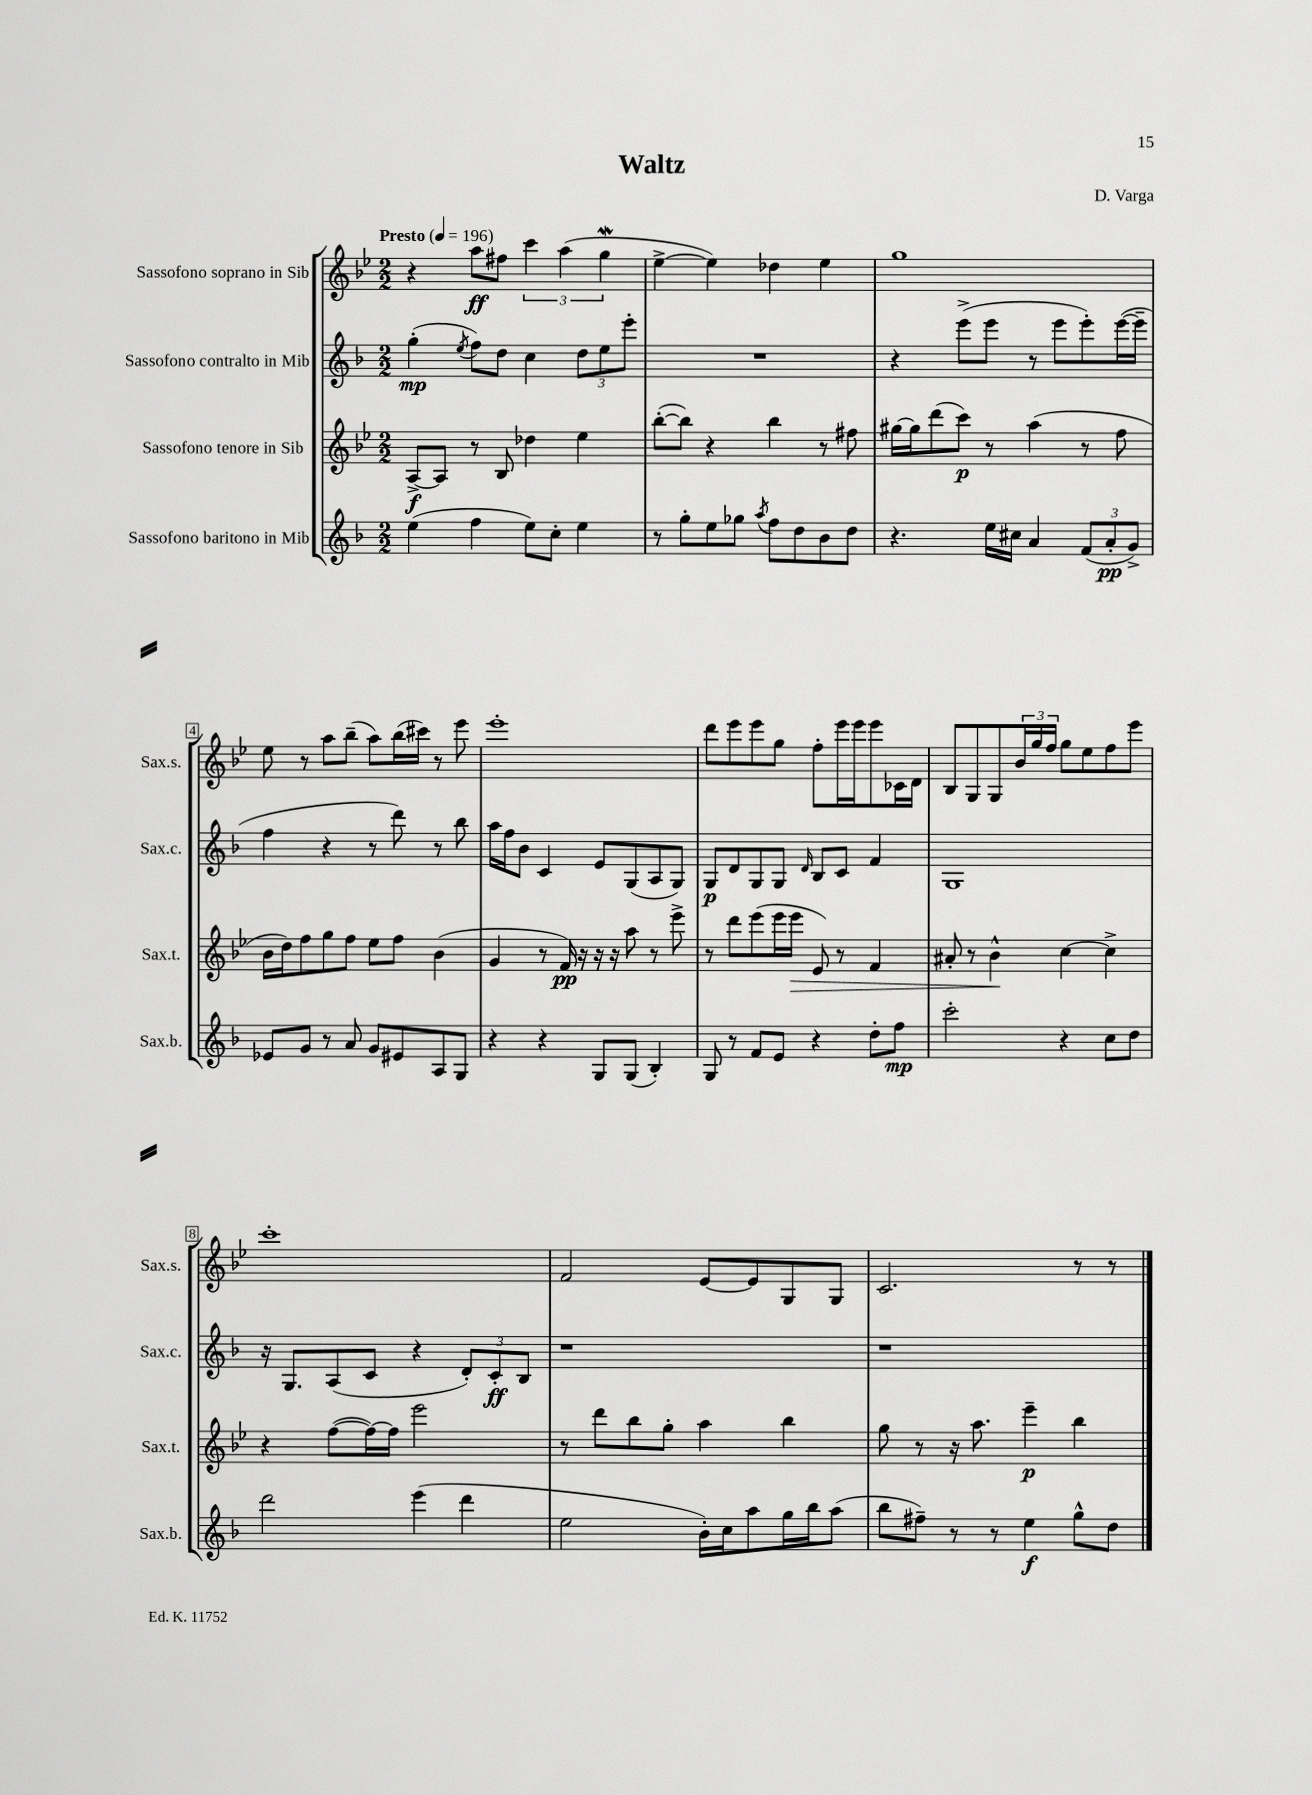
\header { title = "Waltz" composer = "D. Varga" }
<<
\new StaffGroup <<
\new Staff = "s0" \with { instrumentName = "Sassofono soprano in Sib" shortInstrumentName = "Sax.s." } {
    \clef treble \key bes \major \numericTimeSignature \time 2/2 \tempo "Presto" 4 = 196
    r4 a''8\ff fis''8 \tuplet 3/2 { c'''4 a''4( g''4\mordent } |
    ees''4~-> ees''4) des''4 ees''4 |
    g''1 |
    ees''8 r8 a''8 bes''8--( a''8) bes''16( cis'''16) r8 ees'''8 |
    ees'''1-. |
    d'''8 ees'''8 ees'''8 g''8 f''8-. ees'''16 ees'''16 ees'''8 ces'16 d'16 |
    bes8 g8 g8 \tuplet 3/2 { bes'16 g''16 f''16 } g''8 ees''8 f''8 ees'''8 |
    c'''1-. |
    f'2 ees'8~ ees'8 g8 g8 |
    c'2. r8 r8 \bar "|." |
}
\new Staff = "s1" \with { instrumentName = "Sassofono contralto in Mib" shortInstrumentName = "Sax.c." } {
    \clef treble \key f \major \numericTimeSignature \time 2/2
    g''4-.\mp( \acciaccatura { e''8 } f''8) d''8 c''4 \tuplet 3/2 { d''8 e''8 e'''8-. } |
    R1 |
    r4 e'''8->( e'''8 r8 e'''8 e'''8-.) e'''16~( e'''16-- |
    f''4 r4 r8 d'''8) r8 bes''8 |
    a''16 f''16 bes'8 c'4 e'8 g8( a8 g8) |
    g8\p d'8 g8 g8 \grace { d'16 } bes8 c'8 f'4 |
    g1 |
    r16 g8. a8( c'8 r4 \tuplet 3/2 { d'8-.) c'8-.\ff bes8 } |
    r1 |
    r1 \bar "|." |
}
\new Staff = "s2" \with { instrumentName = "Sassofono tenore in Sib" shortInstrumentName = "Sax.t." } {
    \clef treble \key bes \major \numericTimeSignature \time 2/2
    a8~->\f a8 r8 bes8 des''4 ees''4 |
    bes''8~-.( bes''8) r4 bes''4 r8 fis''8 |
    gis''16~ gis''16 d'''8( c'''8\p) r8 a''4( r8 f''8 |
    bes'16 d''16) f''8 g''8 f''8 ees''8 f''8 bes'4( |
    g'4 r8 f'16\pp) r16 r16 r16 a''8 r8 ees'''8-> |
    r8 d'''8 ees'''8( ees'''16 ees'''16\> ees'8) r8 f'4 |
    ais'8-. r8 bes'4-^\! c''4~ c''4-> |
    r4 f''8~( f''16~) f''16 ees'''2 |
    r8 d'''8 bes''8 g''8-. a''4 bes''4 |
    g''8 r8 r16 a''8. ees'''4--\p bes''4 \bar "|." |
}
\new Staff = "s3" \with { instrumentName = "Sassofono baritono in Mib" shortInstrumentName = "Sax.b." } {
    \clef treble \key f \major \numericTimeSignature \time 2/2
    e''4( f''4 e''8) c''8-. e''4 |
    r8 g''8-. e''8 ges''8 \acciaccatura { a''8 } f''8 d''8 bes'8 d''8 |
    r4. e''16 cis''16 a'4 \tuplet 3/2 { f'8( a'8-.\pp g'8->) } |
    ees'8 g'8 r8 a'8 g'8 eis'8 a8 g8 |
    r4 r4 g8 g8( bes4-.) |
    g8 r8 f'8 e'8 r4 d''8-. f''8\mp |
    c'''2-. r4 c''8 d''8 |
    d'''2 e'''4( d'''4 |
    e''2 bes'16-.) c''16 a''8 g''16 bes''16 a''8( |
    bes''8 fis''8--) r8 r8 e''4\f g''8-^ d''8 \bar "|." |
}
>>
>>
\layout { \context { \Score \override BarNumber.stencil = #(make-stencil-boxer 0.1 0.3 ly:text-interface::print) } }
